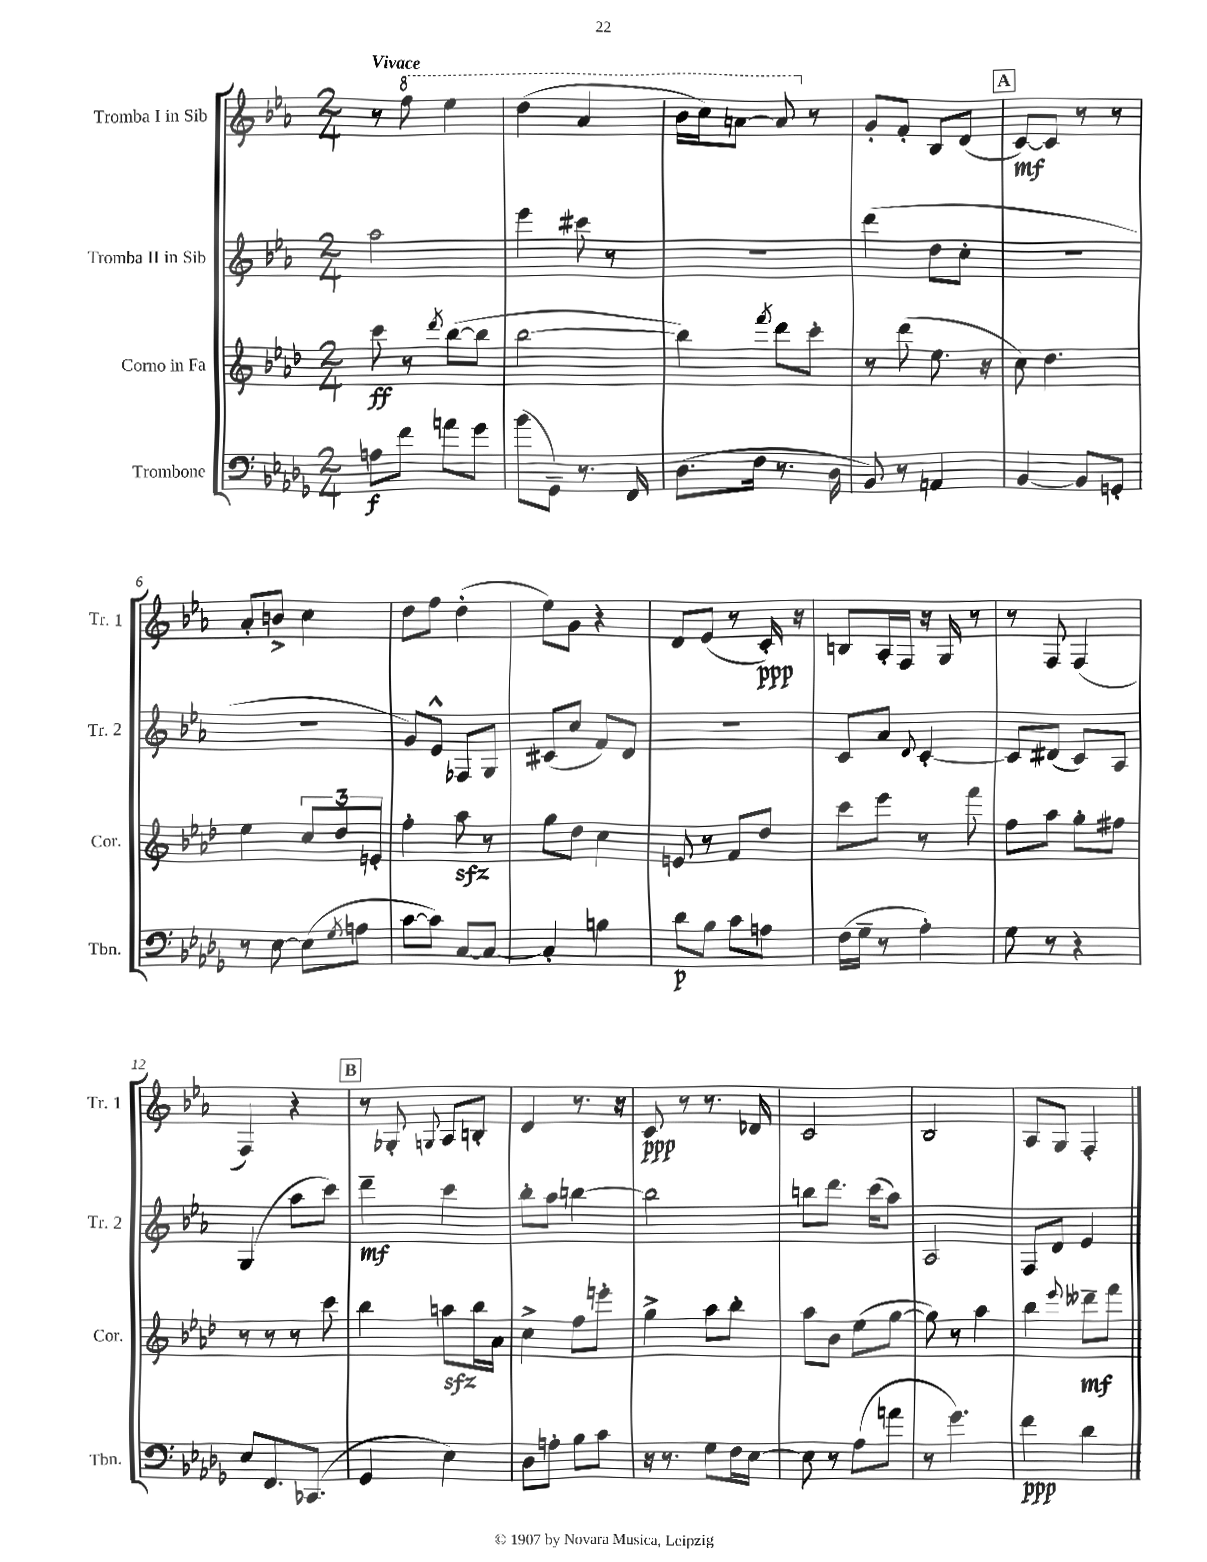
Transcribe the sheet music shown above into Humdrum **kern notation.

**kern	**kern	**kern	**kern
*staff4	*staff3	*staff2	*staff1
*clefF4	*clefG2	*clefG2	*clefG2
*k[b-e-a-d-g-]	*k[b-e-a-d-]	*k[b-e-a-]	*k[b-e-a-]
*M2/4	*M2/4	*M2/4	*M2/4
8A\L	8ccc\	2aa-\	8r
8f\J	8r	.	8fff\
.	8qddd-/	.	.
8a\L	([8bb-\L	.	4eee-\
8g-\J	8bb-\]J	.	.
=	=	=	=
(8b-\L	[2bb-\	4eee-\	(4ddd\
8GG-~\J)	.	.	.
8.r	.	8ccc#\	4aa-/
.	.	8r	.
16FF/	.	.	.
=	=	=	=
(8.D-\L	4bb-\])	2r	16bb-\LL
.	.	.	16ccc\J)
.	.	.	[8aa\J
16F\Jk	.	.	.
.	8qfff/	.	.
8.r	8ddd-\L	.	8aa/]
.	8ccc'\J	.	8r
16D-\	.	.	.
=	=	=	=
8BB-/)	8r	(4ddd\	8g'/L
8r	(8ddd-\	.	8f'/J
4AA/	8.ee-\	8dd\L	8B-/L
.	.	8cc'\J	(8d/J
.	16r	.	.
=	=	=	=
[4BB-/	8cc\)	2r	[8c/L)
.	4.dd-\	.	8c/]J
8BB-/]L	.	.	8r
8GG'/J	.	.	8r
=	=	=	=
8r	4ee-\	2r	8a-'/L
[8E-\	.	.	8b^/J
(8E-\]L	12cc/L	.	4cc\
.	12dd-/	.	.
8qG-/	.	.	.
8A\J	.	.	.
.	12e'/J	.	.
=	=	=	=
[8c\L	4ff'\	8g/L)	8dd\L
8c\]J)	.	8e-^^/J	8ff\J
[8C/L	8aa-\	8F-/L	(4dd'\
8C/_J	8r	8G/J	.
=	=	=	=
4C'/]	8gg\L	(8c#/L	8ee-\L)
.	8dd-\J	8cc/J	8g\J
4B\	4cc\	8f/L)	4r
.	.	8d/J	.
=	=	=	=
8d-\L	8e/	2r	8d/L
8B-\J	8r	.	(8e-/J
8c\L	8f/L	.	8r
8A\J	8dd-/J	.	16c'/)
.	.	.	16r
=	=	=	=
(16F\LL	8ccc\L	8c/L	8B/L
16G-~\JJ	.	.	.
8r	8eee-\J	8a-/J	16A-'/L
.	.	.	16F/JJ
.	.	8qqd/	.
4A-'\)	8r	[4c'/	16r
.	.	.	16G/
.	8fff\	.	8r
=	=	=	=
8G-\	8ff\L	8c/]L	8r
8r	8aa-\J	(8d#/J	8F/
4r	8gg'\L	8c/L)	(4F/
.	8ff#\J	8A-/J	.
=	=	=	=
8E-/L	8r	(4G/	4F/)
8.FF/	8r	.	.
.	8r	8aa-\L	4r
(8.CC-/J	.	.	.
.	8ccc\	8ccc\J)	.
=	=	=	=
4GG-/	4bb-\	4ddd~\	8r
.	.	.	8G-'/
.	.	.	8qqG/
4E-\)	8aa\L	4ccc\	8A-/L
.	16bb-\L	.	8B'/J
.	16a-\JJ	.	.
=	=	=	=
8D-\L	4cc^\	8bb-'\L	4d/
8A'\J	.	8aa-\J	.
8B-\L	8ff\L	[4bb\	8.r
8c\J	8eee'\J	.	.
.	.	.	16r
=	=	=	=
16r	4gg^\	2bb\]	8c/
8.r	.	.	.
.	.	.	8r
8G-\L	8aa-\L	.	8.r
16F\L	8bb-'\J	.	.
[16E-\JJ	.	.	16d-/
=	=	=	=
8E-\]	8aa-\L	8bb\L	2c/
8r	8b-\J	8.ddd\J	.
(8A-\L	(8ee-\L	.	.
.	.	(16ccc\LK	.
8a\J	[8gg\J	8aa-\J)	.
=	=	=	=
8r	8gg\])	2A-/	2B-/
4.g-\)	8r	.	.
.	4aa-\	.	.
=	=	=	=
4f\	4bb-\	8F/L	8A-/L
.	.	8d/J	8G/J
.	8qqeee-/	.	.
4d-\	8ddd--~\L	4e-/	4F'/
.	8fff\J	.	.
==	==	==	==
*-	*-	*-	*-
